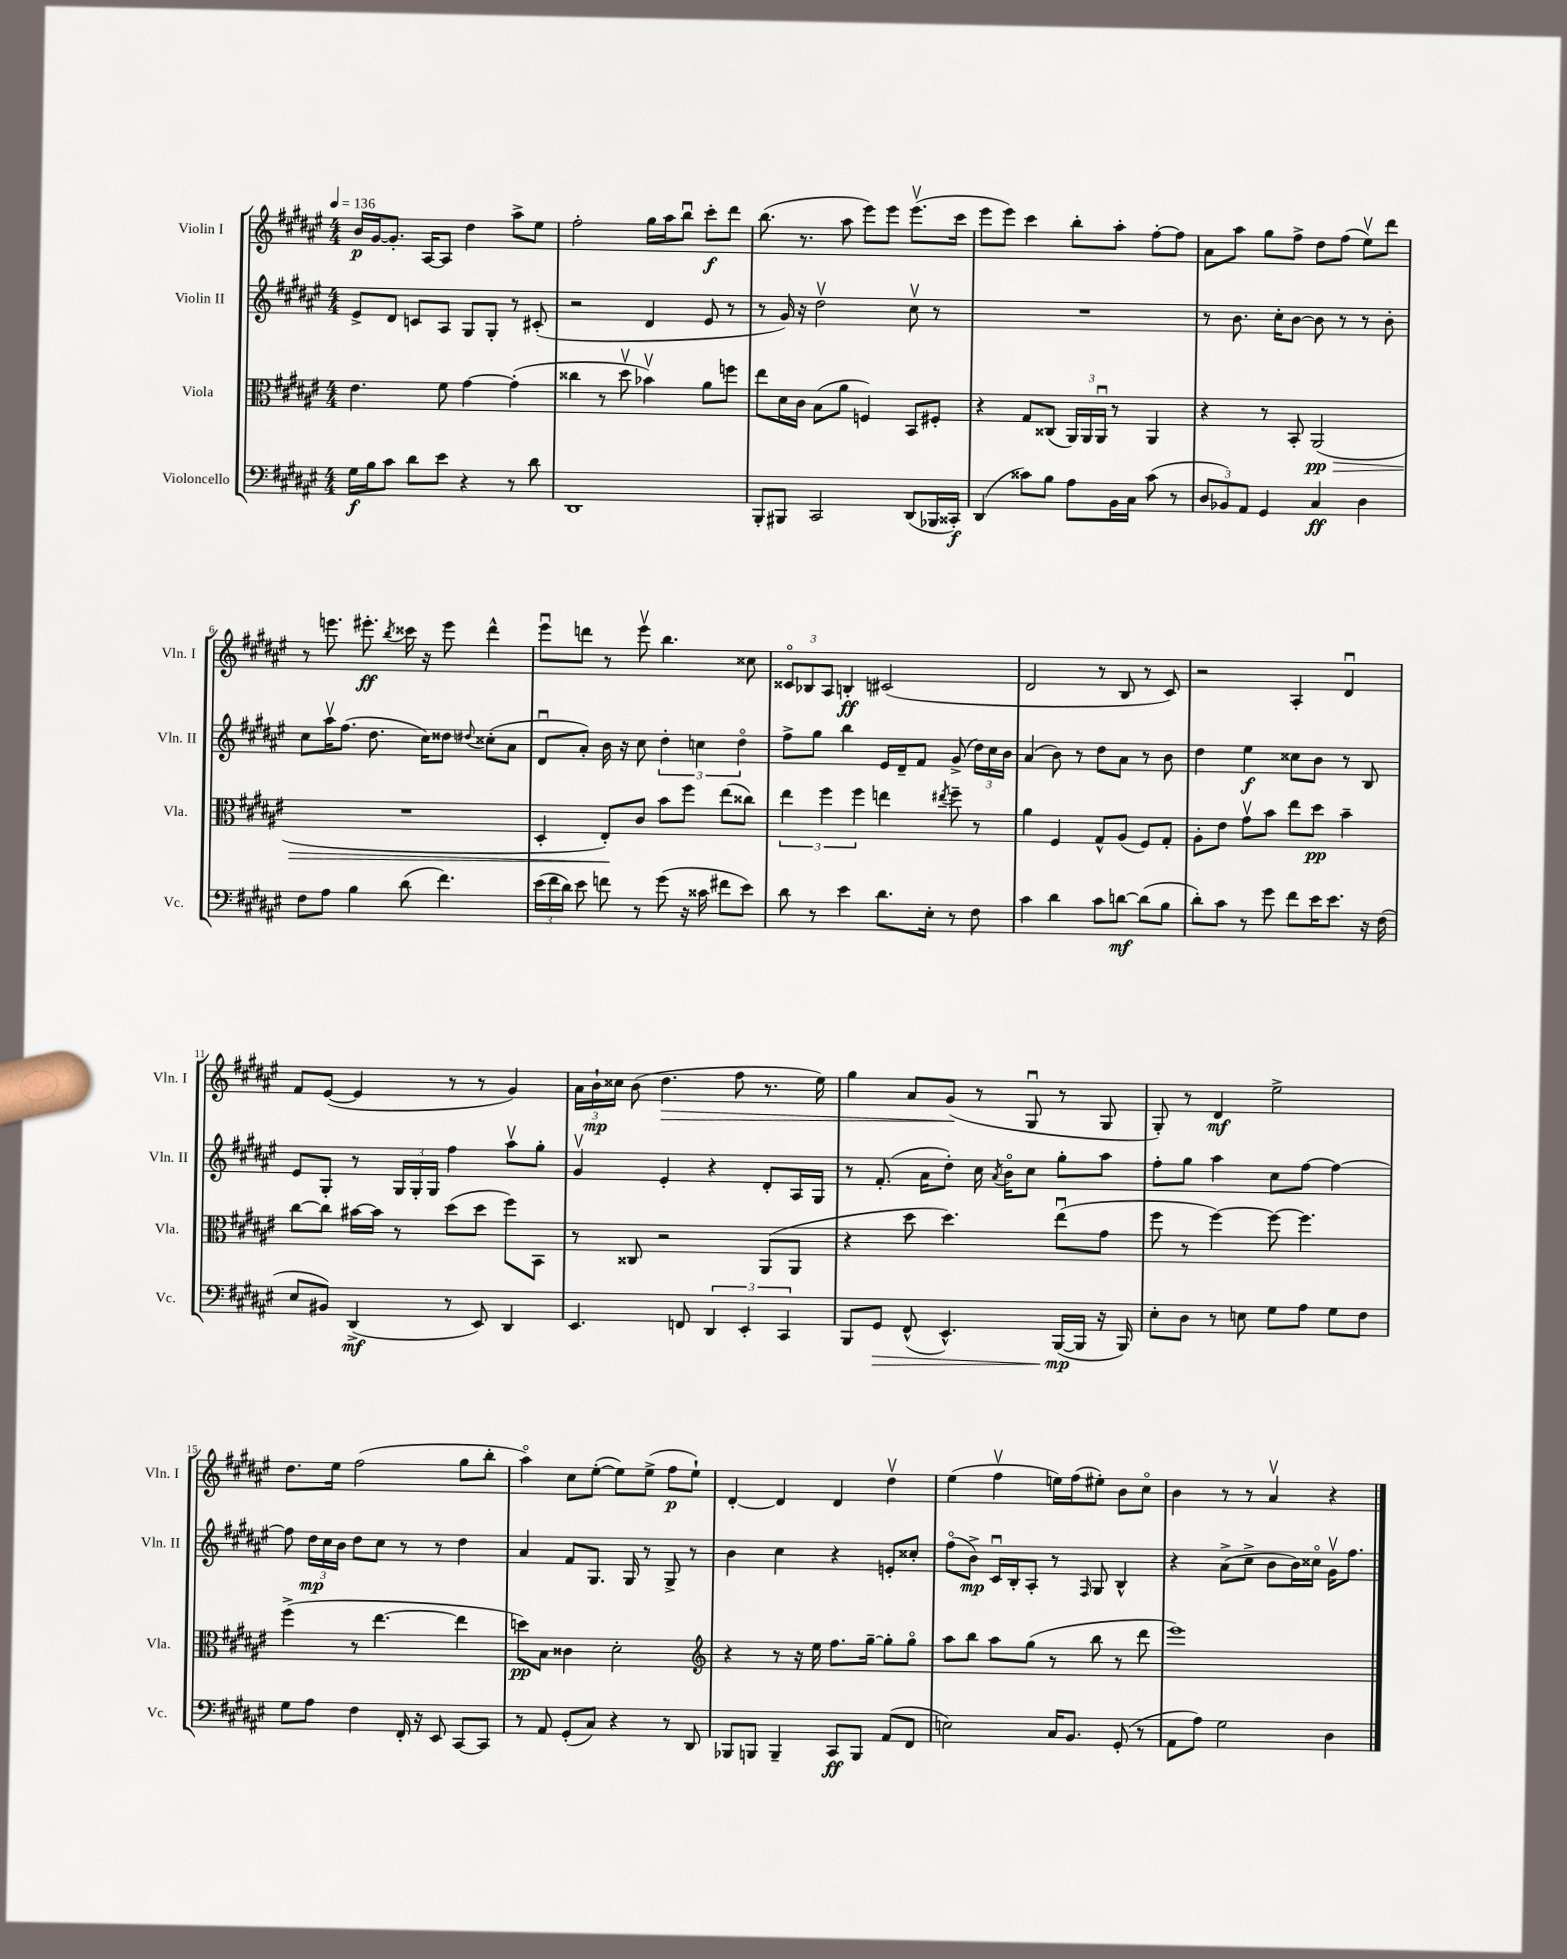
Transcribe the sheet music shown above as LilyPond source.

<<
\new StaffGroup <<
\new Staff = "s0" \with { instrumentName = "Violin I" shortInstrumentName = "Vln. I" } {
    \clef treble \key fis \major \numericTimeSignature \time 4/4 \tempo 4 = 136
    \autoBeamOff b'16[\p gis'16~ gis'8.]-. ais16[~ ais8] dis''4 ais''8[-> eis''8] |
    fis''2-. gis''16[ ais''16 b''8]\downbow cis'''8[-.\f dis'''8] |
    b''8.( r8. ais''8 eis'''8[) eis'''8] eis'''8.[\upbow( cis'''16] |
    eis'''8[ eis'''8]) cis'''4 b''8[-. ais''8]-. fis''8[~-. fis''8] |
    ais'8[ ais''8] gis''8[ fis''8]-> dis''8[ fis''8]( eis''8[\upbow) dis'''8] |
    r8 e'''8. eis'''8.-.\ff \acciaccatura { b''8 } cisis'''16 r16 eis'''8 dis'''4-^ |
    eis'''8[\downbow d'''8] r8 eis'''8\upbow b''4. cisis''8 |
    \tuplet 3/2 { cisis'8[\flageolet bes8 ais8] } b4-.\ff cis'2( |
    dis'2 r8 b8 r8 cis'8) |
    r2 ais4-. dis'4\downbow |
    fis'8[ eis'8]~( eis'4 r8 r8 gis'4) |
    \tuplet 3/2 { ais'16[ b'16-!\mp cisis''16] } b'8( dis''4.\> fis''8 r8. eis''16) |
    gis''4 ais'8[ gis'8]\!( r8 gis8\downbow r8 gis8 |
    gis8-.) r8 dis'4\mf eis''2-> |
    dis''8.[ eis''16] fis''2( gis''8[ b''8]-. |
    ais''4\flageolet) cis''8[ eis''8]~-.( eis''8[) eis''8]->( fis''8[\p eis''8]-!) |
    dis'4~-. dis'4 dis'4 dis''4\upbow |
    eis''4( fis''4\upbow e''16[) fis''16( eis''8]-.) b'8[ cis''8]\flageolet |
    b'4 r8 r8 ais'4\upbow r4 \bar "|." |
}
\new Staff = "s1" \with { instrumentName = "Violin II" shortInstrumentName = "Vln. II" } {
    \clef treble \key fis \major \numericTimeSignature \time 4/4
    \autoBeamOff eis'8[-> dis'8] c'8[ ais8] gis8[ gis8]-. r8 cis'8-.( |
    r2 dis'4 eis'8 r8 |
    r8 gis'16) r16 dis''2\upbow cis''8\upbow r8 |
    R1 |
    r8 b'8. cis''16[-. b'8]~ b'8 r8 r8 b'8-. |
    cis''8[ ais''16\upbow fis''8.]( dis''8. cis''16[) disis''8] \appoggiatura { dis''8 } cisis''8[-.( ais'8] |
    dis'8[\downbow ais'8]-.) b'16 r16 cis''8 \tuplet 3/2 { dis''4-. c''4 dis''4\flageolet } |
    fis''8[-> gis''8] b''4 eis'16[ dis'16-- fis'8] gis'8->( \tuplet 3/2 { dis''16[) cis''16 b'16] } |
    ais'4( b'8) r8 dis''8[ ais'8] r8 b'8 |
    dis''4 eis''4\f cisis''8[ b'8] r8 b8 |
    eis'8[ gis8]-. r8 \tuplet 3/2 { gis16[ gis16-. gis16] } fis''4 ais''8[\upbow gis''8]-. |
    gis'4\upbow eis'4-. r4 dis'8[-. ais16 gis16] |
    r8 fis'8.-.( ais'16[ dis''8]-.) cis''16 \acciaccatura { ais'8 } b'16[\flageolet cis''8] gis''8[-. ais''8] |
    fis''8[-. gis''8] ais''4 cis''8[ fis''8]~ fis''4~ |
    fis''8 \tuplet 3/2 { dis''16[\mp cis''16 b'16] } dis''8[ cis''8] r8 r8 dis''4 |
    ais'4 fis'8[ gis8.] gis16 r8 gis8-> r8 |
    b'4 cis''4 r4 e'8[-. cisis''8]-. |
    fis''8[\flageolet( b'8]->\mp) cis'16[\downbow b16-. ais8]-. r8 \grace { fis16 } gis8 b4-^ |
    r4 ais'8[->( cis''8]-> b'8[ b'16) cisis''16]\flageolet gis'16[\upbow fis''8.] \bar "|." |
}
\new Staff = "s2" \with { instrumentName = "Viola" shortInstrumentName = "Vla." } {
    \clef alto \key fis \major \numericTimeSignature \time 4/4
    \autoBeamOff eis'4. fis'8 gis'4~ gis'4-.( |
    cisis''4 r8 dis''8\upbow bes'4\upbow) ais'8[ f''8] |
    eis''8[ dis'16 cis'16] b8[( ais'8] f4) b,8[ fis8]-. |
    r4 gis8[ cisis8]( \tuplet 3/2 { ais,16[) ais,16 ais,16]\downbow } r8 ais,4 |
    r4 r8 b,8-. ais,2\pp\>( |
    R1 |
    dis4-. eis8[-.\!) cis'8] b'8[ fis''8] eis''8[( cisis''8]) |
    \tuplet 3/2 { eis''4 fis''4 fis''4 } e''4 \acciaccatura { eis''8 } fis''8-- r8 |
    ais'4 fis4 gis8[-^ ais8]( fis8[) gis8]-. |
    ais8[-. eis'8] gis'8[\upbow b'8] eis''8[ dis''8]\pp b'4-- |
    cis''8[~ cis''8] bis'16[~ bis'16] r8 dis''8[( dis''8] fis''8[) b,8] |
    r8 cisis8 r2 ais,8[( ais,8] |
    r4 dis''8 dis''4.) eis''8[\downbow( gis'8] |
    fis''8 r8 fis''4~) fis''8~ fis''4. |
    fis''4->( r8 eis''4.~ eis''4 |
    d''8[\pp) b8] cisis'4 dis'2-. |
    \clef treble r4 r8 r16 eis''16 fis''8.[ gis''16]~-- gis''8[-. gis''8]\flageolet |
    ais''8[ b''8] ais''8[ gis''8]( r8 b''8 r8 dis'''8 |
    eis'''1) \bar "|." |
}
\new Staff = "s3" \with { instrumentName = "Violoncello" shortInstrumentName = "Vc." } {
    \clef bass \key fis \major \numericTimeSignature \time 4/4
    \autoBeamOff gis16[\f b16 cis'8] dis'8[ eis'8] r4 r8 dis'8 |
    dis,1 |
    b,,8[-. bis,,8] cis,2 dis,8[( bes,,16 cisis,16]-.\f) |
    dis,4( cisis'8[) b8] ais8[ b,16 cis16] cisis'8( r8 |
    \tuplet 3/2 { dis8[ bes,8) ais,8] } gis,4 cis4\ff dis4 |
    fis8[ ais8] b4 dis'8( fis'4.) |
    \tuplet 3/2 { eis'16[( fis'16 dis'16]) } eis'8 f'8 r8 gis'8( r16 cisis'16 fis'8[ eis'8]) |
    dis'8 r8 eis'4 dis'8.[ eis16]-. r8 fis8 |
    cis'4 dis'4 cis'8[ d'8]~\mf d'8[( b8] |
    dis'8[-.) cis'8] r8 gis'8 fis'8[ eis'16 eis'8.] r16 fis16( |
    eis8[ bis,8]) dis,4->\mf( r8 eis,8) dis,4 |
    eis,4. f,8 \tuplet 3/2 { dis,4 eis,4-. cis,4 } |
    b,,8[ gis,8]\> fis,8-^( eis,4.-^) b,,16[~\mp\!( b,,16] r16 b,,16) |
    eis8[-. dis8] r8 e8 gis8[ ais8] gis8[ fis8] |
    gis8[ ais8] fis4 fis,16-. r16 eis,8 cis,8[~ cis,8] |
    r8 ais,8 gis,8[-.( cis8]) r4 r8 dis,8 |
    bes,,8[ b,,8] b,,4-- cis,8[\ff b,,8] ais,8[( fis,8] |
    e2) cis16[ b,8.] gis,8-.( r8 |
    ais,8[ ais8]) gis2 dis4 \bar "|." |
}
>>
>>
